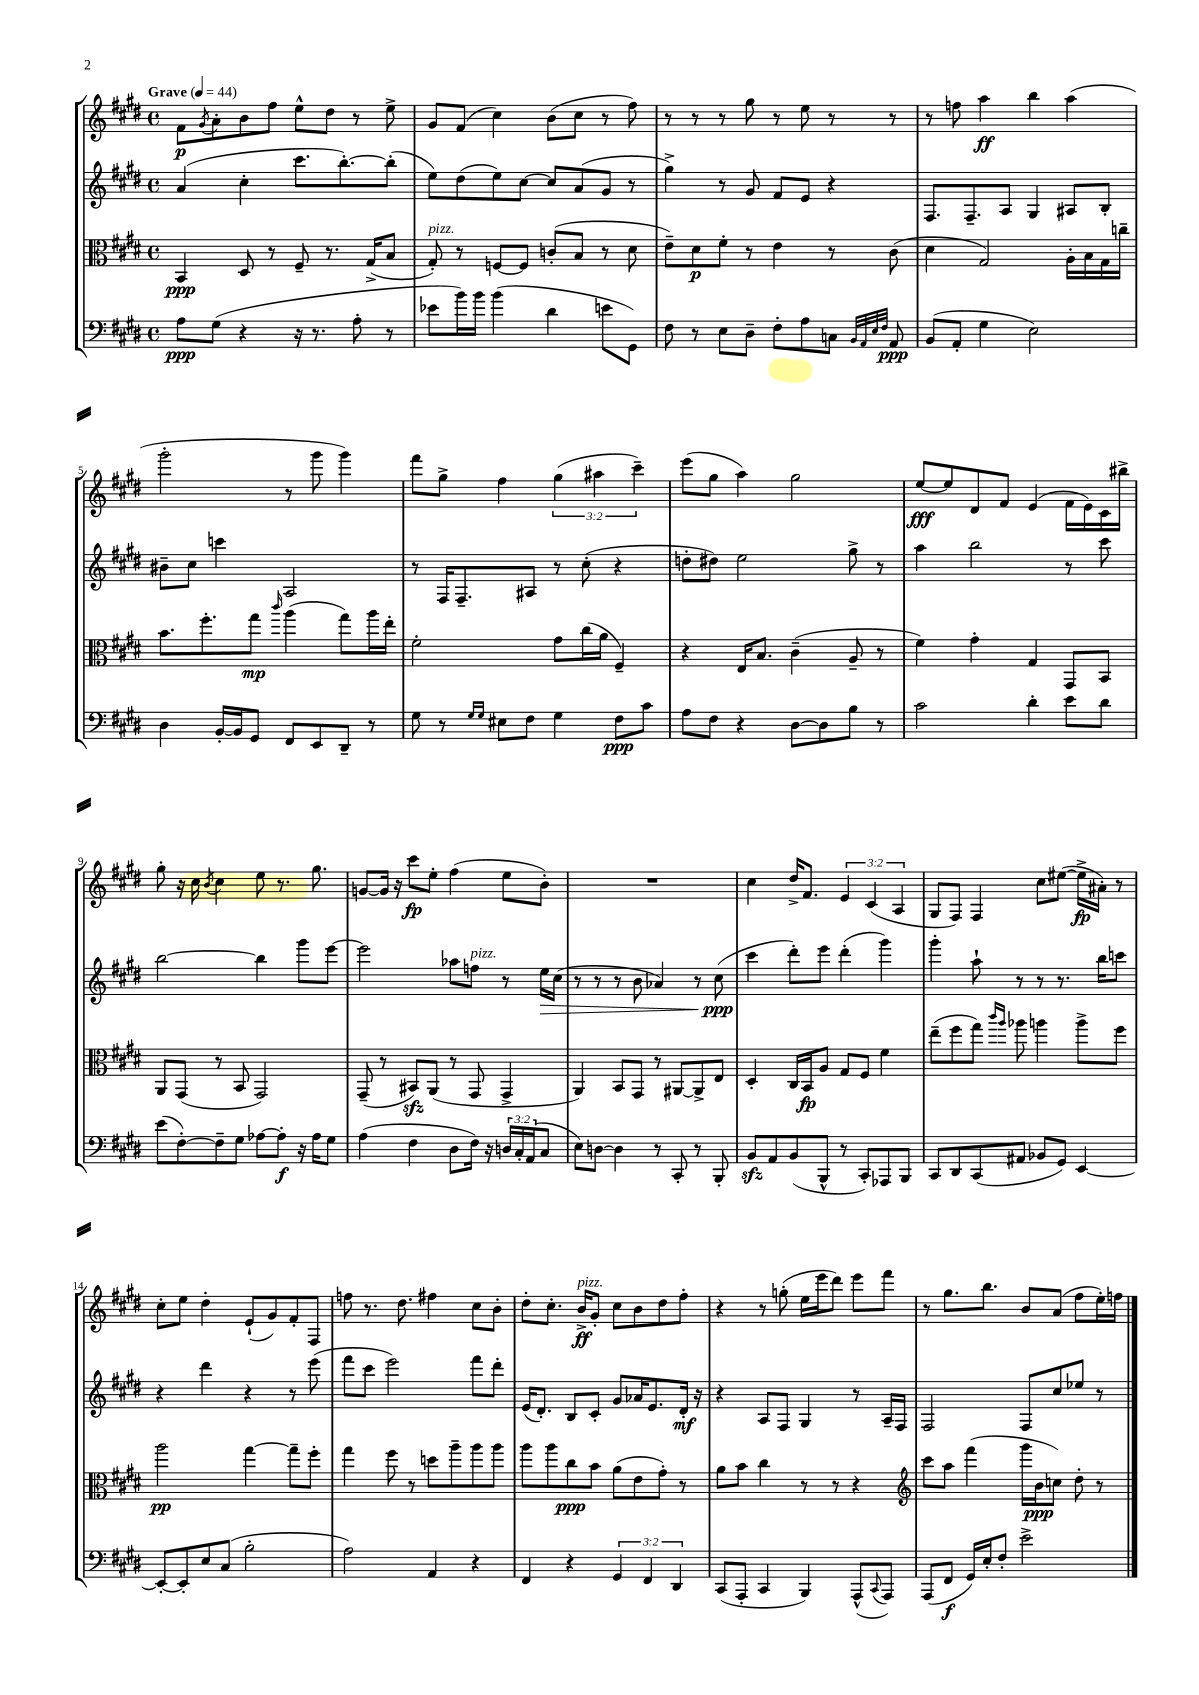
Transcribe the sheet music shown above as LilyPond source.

<<
\new StaffGroup <<
\new Staff = "s0" {
    \clef treble \key e \major \defaultTimeSignature \time 4/4 \override Staff.TupletNumber.text = #tuplet-number::calc-fraction-text \tempo "Grave" 4 = 44
    fis'8\p \acciaccatura { gis'8 } a'8-. b'8 fis''8 e''8-^ dis''8 r8 e''8-> |
    gis'8 fis'8( cis''4) b'8( cis''8 r8 fis''8) |
    r8 r8 r8 gis''8 r8 e''8 r8 r8 |
    r8 f''8 a''4\ff b''4 a''4( |
    gis'''2-. r8 gis'''8 gis'''4) |
    fis'''8 gis''8-> fis''4 \tuplet 3/2 { gis''4( ais''4 cis'''4--) } |
    e'''8( gis''8 a''4) gis''2 |
    e''8~\fff e''8 dis'8 fis'8 e'4( fis'16 e'16) cis'16 bis''16-> |
    gis''8-. r16 cis''16 \acciaccatura { b'8 } cis''4 e''8 r8. gis''8. |
    g'8~ g'16 r16 cis'''8\fp e''8-. fis''4( e''8 b'8-.) |
    R1 |
    cis''4 dis''16-> fis'8. \tuplet 3/2 { e'4 cis'4( a4 } |
    gis8 fis8) fis4 cis''8 eis''8~( eis''16->\fp ais'16-.) r8 |
    cis''8-. e''8 dis''4-. e'8-!( gis'8) fis'8-. fis8 |
    f''8 r8. dis''8. fis''4 cis''8 b'8-. |
    dis''8-. cis''8.-. b'16->\ff^\markup { \italic "pizz." } gis'8-. cis''8 b'8 dis''8 fis''8-. |
    r4 r8 g''8-.( e''16 e'''16 dis'''8) e'''8 fis'''8 |
    r8 gis''8. b''8. b'8 a'8( fis''8 e''16-.) f''16 \bar "|." |
}
\new Staff = "s1" {
    \clef treble \key e \major \defaultTimeSignature \time 4/4
    a'4( cis''4-. cis'''8. b''8.~-.) b''8-.( |
    e''8) dis''8( e''8) cis''8~ cis''8 a'8( gis'8 r8 |
    gis''4->) r8 gis'8 fis'8 e'8 r4 |
    fis8. fis8.-- a8 gis4 ais8 b8-. |
    bis'8-- cis''8 c'''4 a2 |
    r8 fis16 fis8.-- ais8 r8 cis''8-.( r4 |
    d''8-. dis''8) e''2 gis''8-> r8 |
    a''4 b''2 r8 cis'''8 |
    b''2~ b''4 gis'''8 e'''8~ |
    e'''2 aes''8 f''8^\markup { \italic "pizz." } r8 e''16\> cis''16( |
    r8 r8 r8 b'8 aes'4) r8 cis''8\ppp\!( |
    cis'''4 dis'''8-.) e'''8 dis'''4-.( gis'''4) |
    gis'''4-. a''8-! r8 r8 r8. b''16 c'''8 |
    r4 dis'''4 r4 r8 e'''8( |
    fis'''8 cis'''8 e'''2) fis'''8 dis'''8-. |
    e'16( dis'8.-.) b8 cis'8-. gis'8 aes'16 e'8. dis'16-.\mf r16 |
    r4 a8 fis8 gis4 r8 a16-- fis16 |
    fis2 fis8 cis''8 ees''8 r8 \bar "|." |
}
\new Staff = "s2" {
    \clef alto \key e \major \defaultTimeSignature \time 4/4
    b,4\ppp dis8 r8 fis8-- r8. gis16->( b8 |
    gis8-.^\markup { \italic "pizz." }) r8 f8~ f8 c'8-.( b8 r8 dis'8 |
    e'8--) dis'8\p fis'8-. r8 e'4 r8 cis'8( |
    dis'4 gis2) a16-. b16 gis16 c''16-- |
    b'8. fis''8.-. gis''8\mp \grace { cis'''16 } a''4( gis''8) a''16 e''16-. |
    fis'2-. gis'8 cis''16( a'16 fis4--) |
    r4 e16 b8. cis'4--( a8-- r8 |
    fis'4) gis'4-. gis4 gis,8 b,8 |
    a,8 gis,8( r8 b,8 gis,2) |
    gis,8--( r8 bis,8\sfz) a,8( r8 gis,8 gis,4-> |
    a,4) b,8 gis,8 r8 ais,8~ ais,8-> e8 |
    dis4-. cis16 b,16\fp a8 gis8 fis8 fis'4 |
    e''8--( fis''8 gis''8) \grace { cis'''16 a''16 } aes''8 a''4 a''8-> fis''8 |
    a''2\pp gis''4~ gis''8-- fis''8-. |
    gis''4 fis''8 r8 d''8 a''8-- a''8 a''8 |
    a''8 a''8 cis''8\ppp b'8 a'8( e'8 gis'8-.) r8 |
    a'8 b'8 cis''4 r8 r8 r4 |
    \clef treble cis'''8 a''8 fis'''4( gis'''16 b'16\ppp c''8) dis''8-. r8 \bar "|." |
}
\new Staff = "s3" {
    \clef bass \key e \major \defaultTimeSignature \time 4/4 \override Staff.TupletNumber.text = #tuplet-number::calc-fraction-text
    a8\ppp gis8( r4 r16 r8. a8-. r8 |
    ees'8 b'16) b'16 b'4( dis'4 e'8 gis,8) |
    fis8 r8 e8 dis8-- fis8-. a8 c8 \grace { b,32 a,32 e32 fis32 } a,8\ppp |
    b,8( a,8-. gis4 e2) |
    dis4 b,16~-. b,16 gis,8 fis,8 e,8 dis,8-- r8 |
    gis8 r8 \grace { gis16 gis16 } eis8 fis8 gis4 fis8\ppp cis'8 |
    a8 fis8 r4 dis8~ dis8 b8 r8 |
    cis'2 dis'4-. e'8 dis'8 |
    e'8( fis8~-.) fis8-- gis8 aes8~ aes8-.\f r16 aes16 gis8 |
    a4( fis4 dis8 fis16) r16 \tuplet 3/2 { d16 cis16-. a,16( } cis8 |
    e8) d8~ d4 r8 cis,8-. r8 b,,8-. |
    b,8\sfz a,8 b,8( b,,8-^ r8 cis,8-.) aes,,8 b,,8 |
    cis,8 dis,8 cis,8( ais,8 bes,8 gis,8) e,4~ |
    e,8~-. e,8-. e8 cis8( b2-. |
    a2) a,4 r4 |
    fis,4 r4 \tuplet 3/2 { gis,4 fis,4 dis,4 } |
    cis,8( a,,8-. cis,4 b,,4) a,,8-^( \appoggiatura { cis,8 } a,,8) |
    a,,8( fis,8\f gis,16) e16-. fis8-. e'2-> \bar "|." |
}
>>
>>
